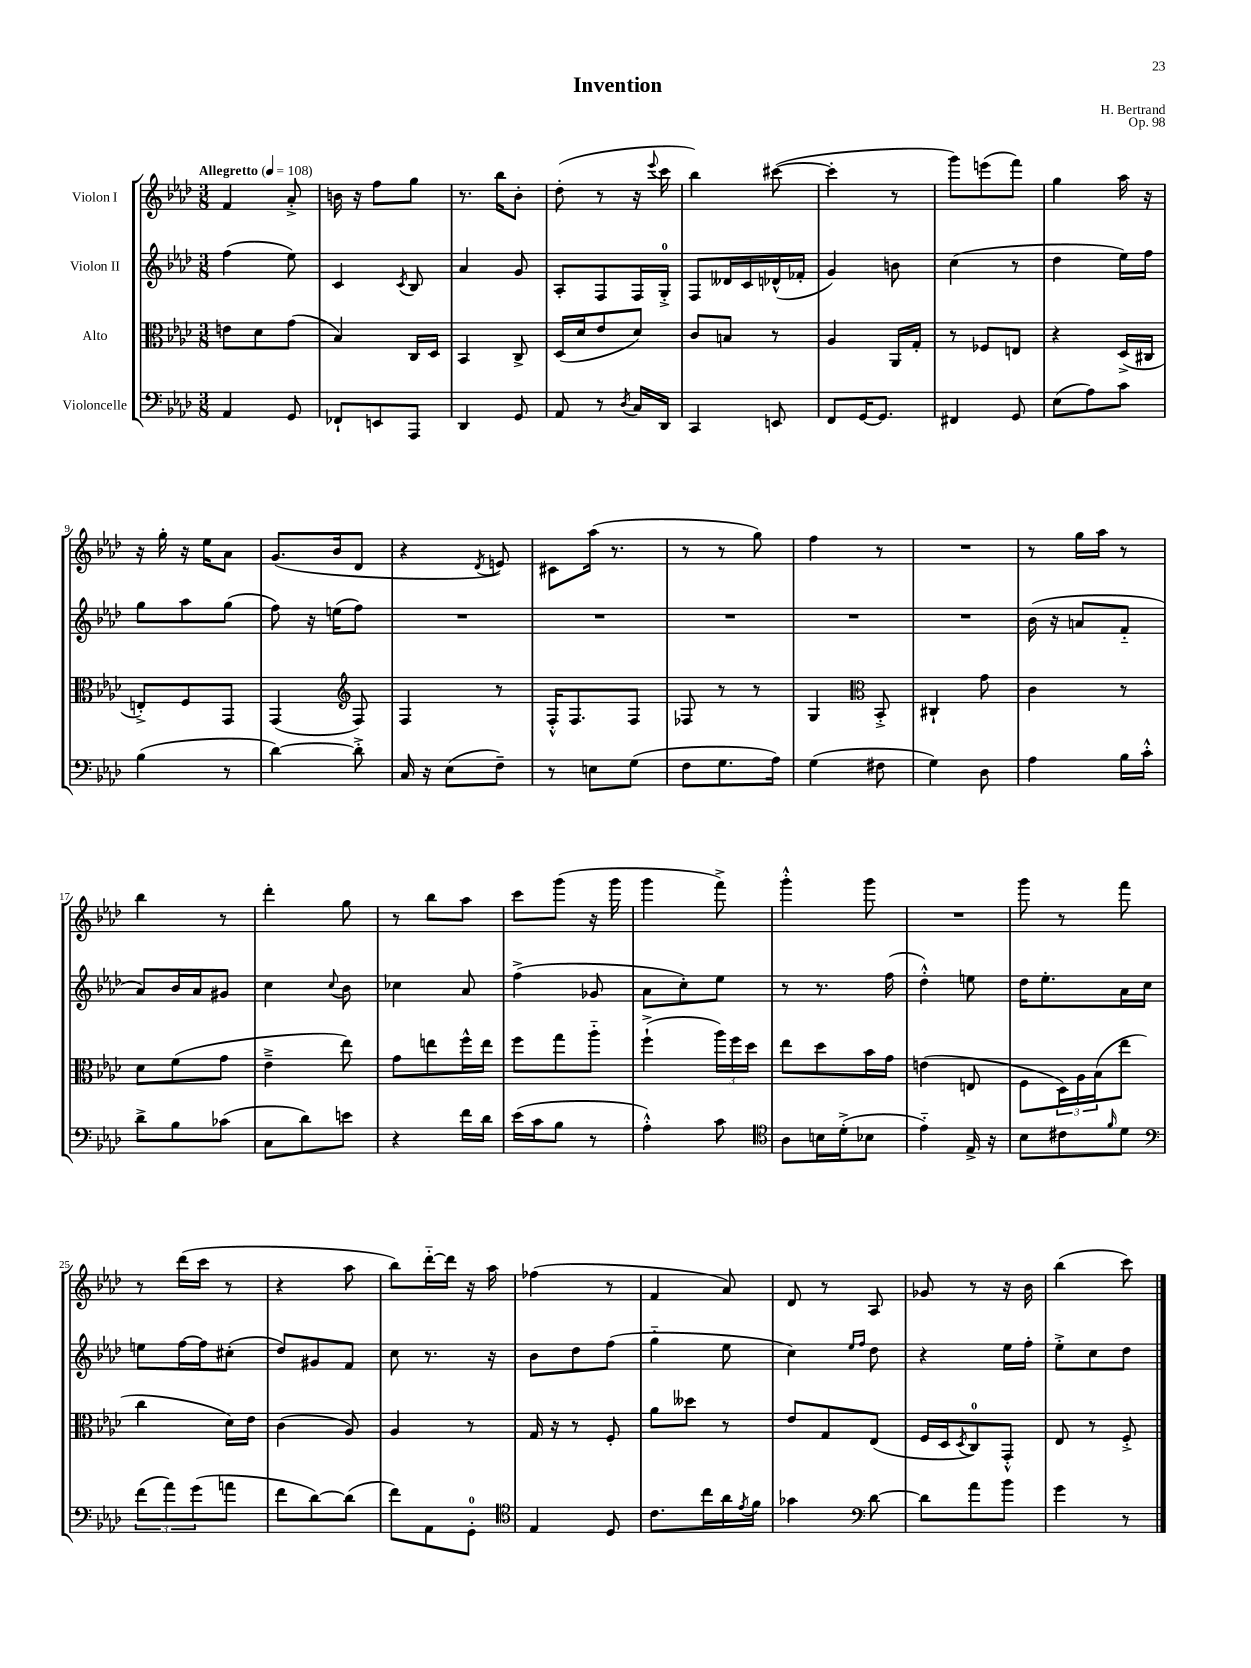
\header { title = "Invention" composer = "H. Bertrand" opus = "Op. 98" }
<<
\new StaffGroup <<
\new Staff = "s0" \with { instrumentName = "Violon I" } {
    \clef treble \key aes \major \numericTimeSignature \time 3/8 \tempo "Allegretto" 4 = 108
    f'4 aes'8-.-> |
    b'16 r16 f''8 g''8 |
    r8. bes''16 bes'8-. |
    des''8-.( r8 r16 \appoggiatura { ees'''8 } c'''16 |
    bes''4) cis'''8~( |
    cis'''4-. r8 |
    g'''8) e'''8( f'''8) |
    g''4 aes''16 r16 |
    r16 g''16-. r16 ees''16 aes'8 |
    g'8.( bes'16 des'8 |
    r4 \acciaccatura { des'8 } e'8) |
    cis'8 aes''16( r8. |
    r8 r8 g''8) |
    f''4 r8 |
    R4. |
    r8 g''16 aes''16 r8 |
    bes''4 r8 |
    des'''4-. g''8 |
    r8 bes''8 aes''8 |
    c'''8 g'''8( r16 g'''16 |
    g'''4 f'''8->) |
    g'''4-.-^ g'''8 |
    R4. |
    g'''8 r8 f'''8 |
    r8 des'''16( c'''16 r8 |
    r4 aes''8 |
    bes''8) des'''16~-_ des'''16 r16 aes''16 |
    fes''4( r8 |
    f'4 aes'8) |
    des'8 r8 aes8 |
    ges'8 r8 r16 bes'16 |
    bes''4( c'''8) \bar "|." |
}
\new Staff = "s1" \with { instrumentName = "Violon II" } {
    \clef treble \key aes \major \numericTimeSignature \time 3/8
    f''4( ees''8) |
    c'4 \acciaccatura { c'8 } bes8 |
    aes'4 g'8 |
    aes8-. f8 f16 g16-0-.-> |
    f8 deses'16 c'16 des'16-^( fes'16-. |
    g'4) b'8 |
    c''4( r8 |
    des''4 ees''16) f''16 |
    g''8 aes''8 g''8( |
    f''8) r16 e''16( f''8) |
    R4. |
    R4. |
    R4. |
    R4. |
    R4. |
    bes'16( r16 a'8 f'8-_ |
    aes'8) bes'16 aes'16 gis'8 |
    c''4 \appoggiatura { c''8 } bes'8 |
    ces''4 aes'8 |
    f''4->( ges'8 |
    aes'8 c''8-.) ees''8 |
    r8 r8. f''16( |
    des''4-.-^) e''8 |
    des''16 ees''8.-. aes'16 c''16 |
    e''8 f''16~ f''16 cis''8-.( |
    des''8) gis'8 f'8 |
    c''8 r8. r16 |
    bes'8 des''8 f''8( |
    g''4-_ ees''8 |
    c''4) \grace { ees''16 f''16 } des''8 |
    r4 ees''16 f''16-. |
    ees''8-.-> c''8 des''8 \bar "|." |
}
\new Staff = "s2" \with { instrumentName = "Alto" } {
    \clef alto \key aes \major \numericTimeSignature \time 3/8
    e'8 des'8 g'8( |
    bes4) c16 des16 |
    bes,4 c8-> |
    des16( des'16 ees'8 des'8) |
    c'8 b8 r8 |
    aes4 aes,16 g16-. |
    r8 fes8 e8 |
    r4 des16->( cis16 |
    e8-.->) f8 g,8 |
    g,4( \clef treble f8) |
    f4 r8 |
    f16-.-^ f8. f8 |
    fes8 r8 r8 |
    g4 \clef alto bes,8-.-> |
    cis4-! g'8 |
    c'4 r8 |
    des'8 f'8( g'8 |
    ees'4---> ees''8) |
    g'8 e''8 f''16-^ e''16 |
    f''8 g''8 aes''8-_ |
    f''4-!->( \tuplet 3/2 { aes''16) f''16 des''16 } |
    ees''8 des''8 bes'16 g'16 |
    e'4( e8 |
    f8 \tuplet 3/2 { des16) aes16 bes16( } ees''8 |
    c''4 des'16) ees'16 |
    c'4( aes8) |
    aes4 r8 |
    g16 r16 r8 f8-. |
    aes'8 deses''8 r8 |
    ees'8 g8 ees8( |
    f16 des16 \acciaccatura { des8 } c8-0) g,8-.-^ |
    ees8 r8 f8-.-> \bar "|." |
}
\new Staff = "s3" \with { instrumentName = "Violoncelle" } {
    \clef bass \key aes \major \numericTimeSignature \time 3/8
    aes,4 g,8 |
    fes,8-! e,8 aes,,8 |
    des,4 g,8 |
    aes,8 r8 \acciaccatura { des8 } c16 des,16 |
    c,4 e,8 |
    f,8 g,16~ g,8. |
    fis,4 g,8 |
    ees8( aes8) c'8 |
    bes4( r8 |
    des'4~) des'8-.-> |
    c16 r16 ees8( f8--) |
    r8 e8 g8( |
    f8 g8. aes16) |
    g4( fis8 |
    g4) des8 |
    aes4 bes16 c'16-.-^ |
    des'8-> bes8 ces'8( |
    c8 des'8) e'8 |
    r4 f'16 des'16 |
    ees'16( c'16 bes8 r8 |
    aes4-.-^) c'8 |
    \clef tenor aes8 b16 des'16-.->( bes8 |
    ees'4-_) ees16-> r16 |
    bes8 cis'8 \grace { f'16 } des'8 |
    \clef bass \tuplet 3/2 { f'8( aes'8) g'8( } a'8 |
    f'8 des'8~) des'8( |
    f'8) aes,8 g,8-0-. |
    \clef tenor ees4 des8 |
    c'8. c''16 aes'16 \acciaccatura { ees'8 } f'16 |
    ges'4 \clef bass des'8~ |
    des'8 aes'8 bes'8 |
    g'4 r8 \bar "|." |
}
>>
>>
